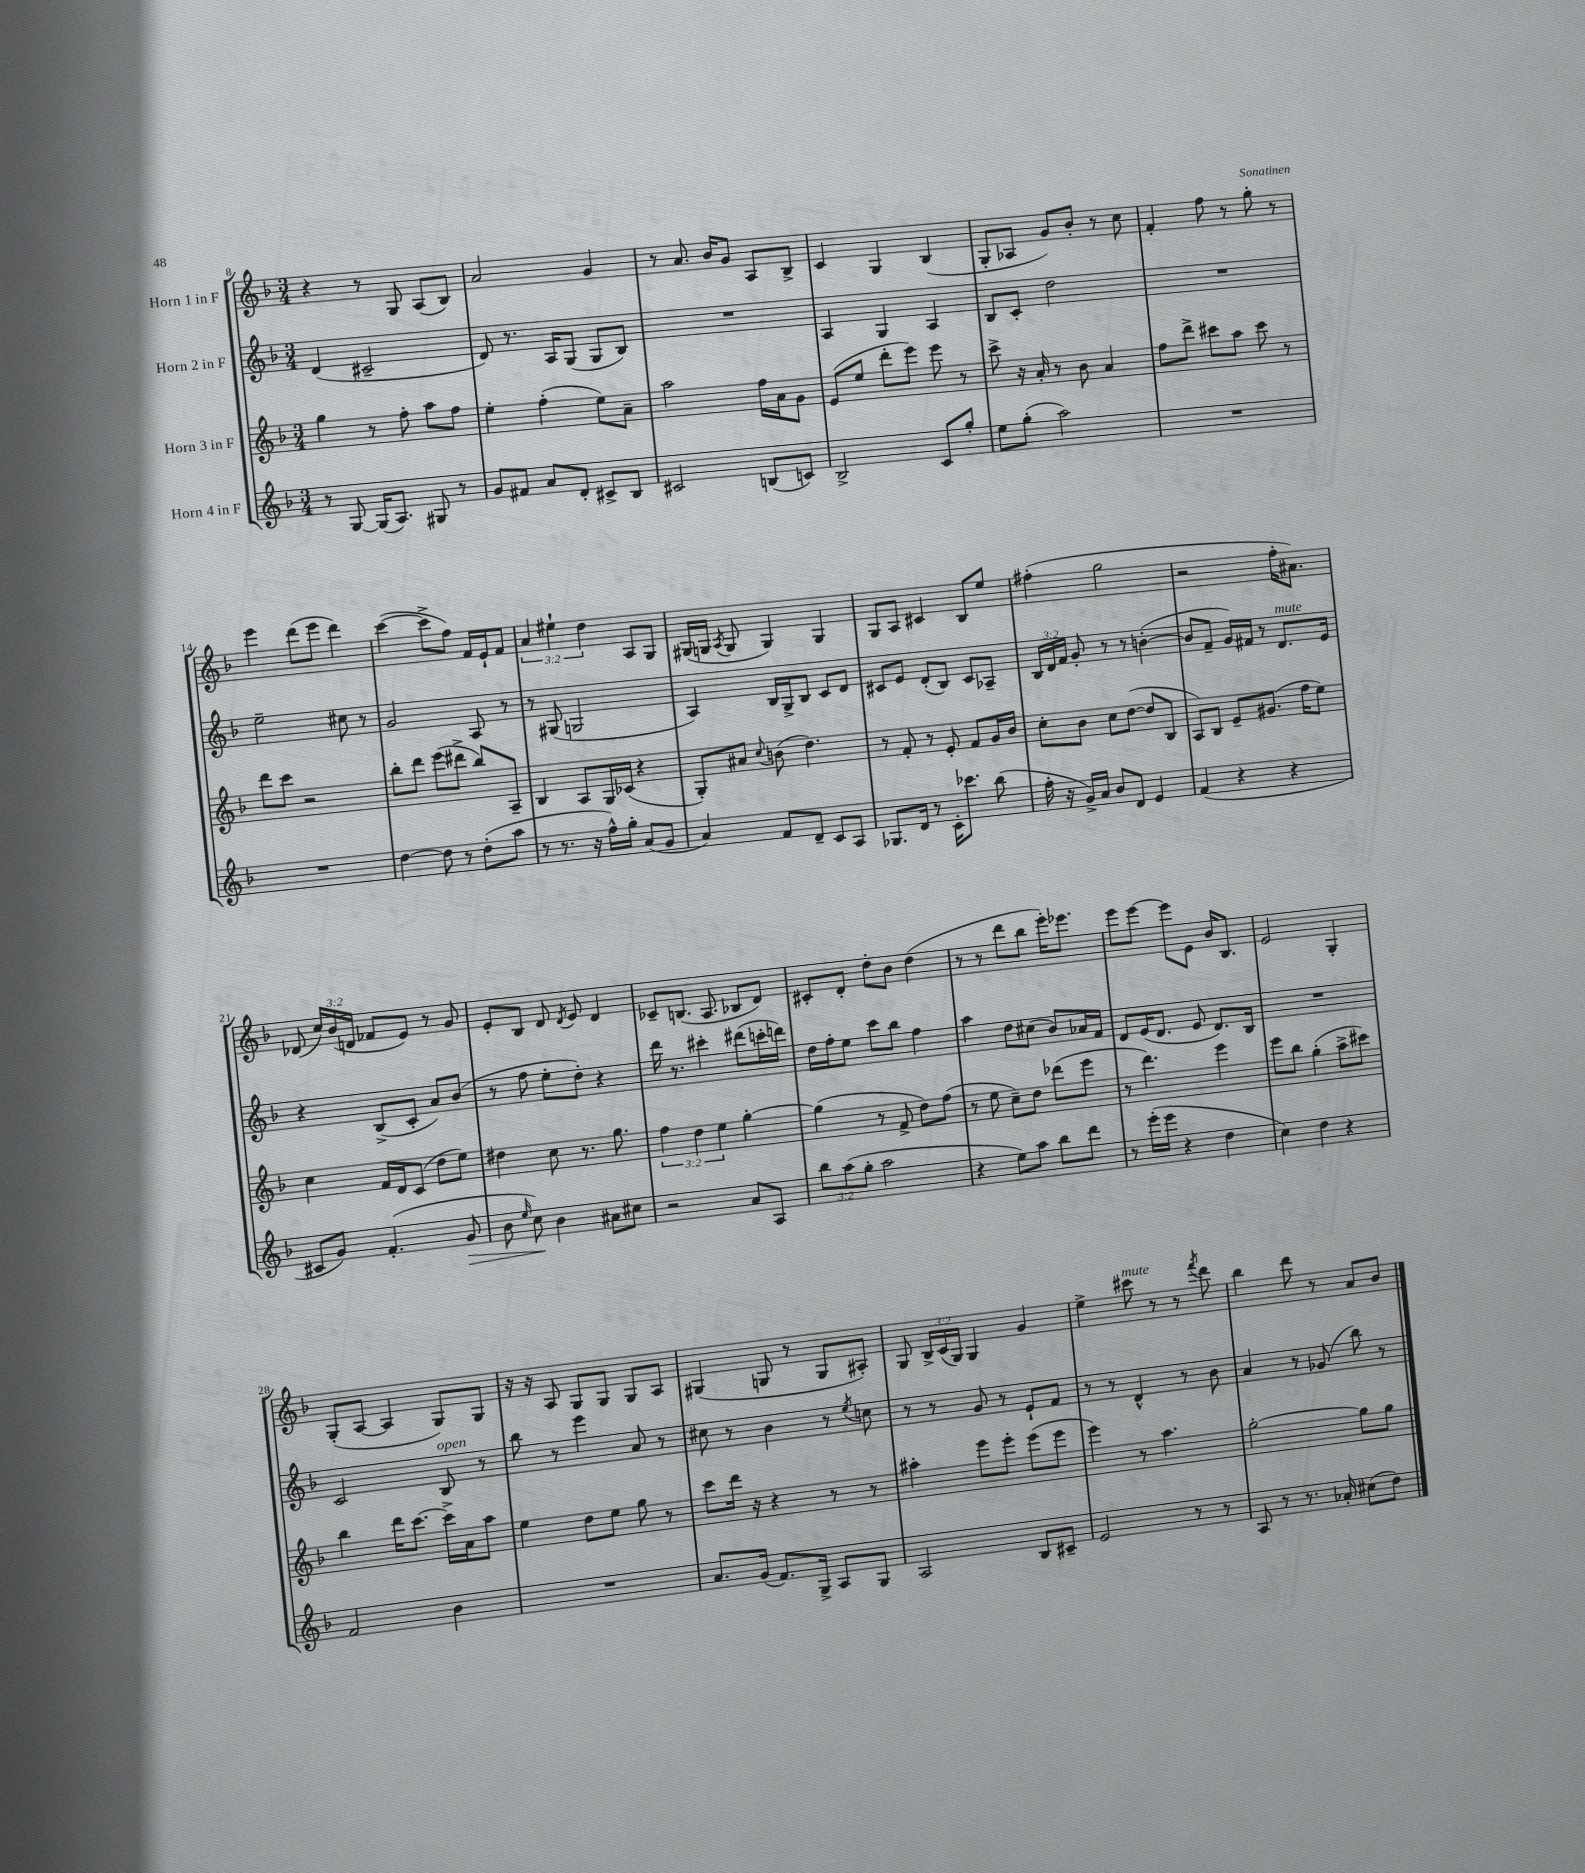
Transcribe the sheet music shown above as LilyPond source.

<<
\new StaffGroup <<
\new Staff = "s0" \with { instrumentName = "Horn 1 in F" } {
    \clef treble \key f \major \numericTimeSignature \time 3/4 \override Staff.TupletNumber.text = #tuplet-number::calc-fraction-text
    \autoBeamOff r4 r8 g8 a8[( bes8]) |
    a'2 g'4 |
    r8 a'8. bes'16[ g'8] a8[ bes8]-> |
    c'4 g4 bes4( |
    g8[-. aes8] g'8[) bes'8]-. r8 c''8 |
    f'4-. f''8 r8 g''8-. r8 |
    e'''4 d'''8[( e'''8] d'''4) |
    c'''4~( c'''8[-> f''8]) f'16[ e'16-! f'8] |
    \tuplet 3/2 { a'4 eis''4-! d''4 } a8[ g8] |
    gis16[( g16] \acciaccatura { a8 } g8 g4) g4 |
    g8[ a8] cis'4 bes8[ e''8] |
    fis''4-.( g''2 |
    r2 f''16[-. ais'8.]) |
    des'8( \tuplet 3/2 { c''16[) bes'16( d'16] } fes'8[ e'8]) r8 g'8 |
    e'8[-. bes8] d'8 \acciaccatura { d'8 } e'8 d'4 |
    ces'8[-- b8.]( a8. bes8[ d'8]) |
    cis'8[-. d'8]-. d''8[-. bes'8] d''4( |
    r8 r8 d'''8[ bes''8] e'''16[-.) ees'''8.] |
    e'''8[ e'''8]~ e'''8[ e'8] bes'16[ bes8.] |
    e'2 g4-. |
    g8[-.( a8]~ a4 g8[) g8] |
    r16 r16 a8 g8[ g8] g8[ a8] |
    gis4( g8 r8 g8[ ais8]-.) |
    g8 \tuplet 3/2 { bes16[-> c'16( g16]) } g4 g'4 |
    e''4-> cis'''8^\markup { \italic "mute" } r8 r8 \acciaccatura { f'''8 } d'''8 |
    bes''4 d'''8 r8 a'8[ bes'8] \bar "|." |
}
\new Staff = "s1" \with { instrumentName = "Horn 2 in F" } {
    \clef treble \key f \major \numericTimeSignature \time 3/4 \override Staff.TupletNumber.text = #tuplet-number::calc-fraction-text
    \autoBeamOff d'4( cis'2-- |
    d'8) r8. a16[ g8]( g8[ bes8]) |
    R2. |
    a4 g4 a4 |
    bes8[ c'8]-. d''2 |
    R2. |
    e''2-- cis''8 r8 |
    g'2 a8 r8 |
    r8 gis8( g2 |
    a4) bes16[ g16-> bes8] c'8[ d'8] |
    cis'8[ e'8] d'8[-.( bes8]) cis'8[ aes8]-- |
    \tuplet 3/2 { bes16[ d'16 f'16] } g'8-. r8 r8 b'4~-.( |
    b'8[ f'8]-- g'16[) fis'16] r8 d'8.[^\markup { \italic "mute" } e'16] |
    r4 bes8[->( c'8]-. a'8[) bes'8]( |
    r8 f''8 e''8[-. d''8]-.) r4 |
    d'''16 r8. cis'''4-. dis'''8[( c'''16-. d'''16]) |
    d''16[ f''16-. e''8] c'''8[ bes''8] f''4 |
    a''4 d''8[ cis''8]( bes'8[) aes'16 f'16] |
    d'8[ e'16( d'8.] e'8 d'8.[) bes16] |
    R2. |
    c'2 bes8^\markup { \italic "open" } r8 |
    bes''8 r8 e'''4 a'8 r8 |
    cis''8 r8 bes'4 r8 \acciaccatura { e''8 } c''8 |
    r8 r8 g'8 r8 e'8[-! f'8] |
    r8 r8 d'4-^ r8 bes'8 |
    a'4 r8 ges'8( bes''8) r8 \bar "|." |
}
\new Staff = "s2" \with { instrumentName = "Horn 3 in F" } {
    \clef treble \key f \major \numericTimeSignature \time 3/4 \override Staff.TupletNumber.text = #tuplet-number::calc-fraction-text
    \autoBeamOff g''4 r8 f''8-. a''8[ f''8] |
    e''4-. f''4-.( e''8[) a'8]-- |
    a''2 f''16[ a'16 g'8] |
    e'8[( e''8] d'''8[-. e'''8]) e'''8 r8 |
    c'''8-> r16 a'16-. r8 bes'8 a'4 |
    f''8[ d'''8]-> cis'''8[ a''8] cis'''8 r8 |
    d'''8[ c'''8] r2 |
    bes''8[-. d'''8] e'''8[( dis'''8]-> bes''8[) a8]-- |
    bes4 a8[ g16 ces'16]( r4 |
    g8[-.) ais'8] \appoggiatura { c''8 } b'8( d''4.) |
    r8 f'8-. r8 e'8-. f'8[ g'16 bes'16] |
    c''8[-. bes'8] c''8[ d''8]~( d''8[ bes8] |
    a8[) bes8] e'8[-- gis'8.]( f''16[ e''8]) |
    c''4 f'16[ d'16 c'8]( d''8[ e''8]) |
    dis''4 c''8 r8. g''8. |
    \tuplet 3/2 { f''4 d''4 e''4 } g''4~-. |
    g''4( r8 f'8-> d''8[) f''8]( |
    r8 e''8 c''8[--) d''8] des'''8[( e'''8] |
    r8 d'''4.) e'''4 |
    e'''8[ bes''8] g''4-.( a''8[-> cis'''8]) |
    bes''4 d'''16[ c'''8.]~ c'''16[-> a'16 a''8] |
    e''4 d''8[ e''8] g''8 r8 |
    c'''8[ d'''16] r16 r4 r8 r8 |
    ais''4-. e'''8[ e'''8]-. e'''8[( e'''8] |
    e'''4) r8 a''4. |
    g''2~-. g''8[ g''8] \bar "|." |
}
\new Staff = "s3" \with { instrumentName = "Horn 4 in F" } {
    \clef treble \key f \major \numericTimeSignature \time 3/4 \override Staff.TupletNumber.text = #tuplet-number::calc-fraction-text
    \autoBeamOff r8 g8~ g16[( a8.]) gis8 r8 |
    g'8[ fis'8] a'8[ d'8]-. cis'8[-> bes8] |
    cis'2 b8[( c'8]) |
    bes2-> c'8[ g''8]-. |
    e''8[ g''8]-.( a''2) |
    R2. |
    R2. |
    d''4~ d''8 r8 d''8[-.( a''8] |
    r8 r8. r16 f''16[-^) g''16]-. a'8[( g'8] |
    a'4) f'8[ d'8]-- c'8[ a8] |
    ges8.[ d'16] r8 c'16[-. ces'''8.] bes''8( |
    f''16-. r16 g'16[->) a'16] bes'8[ d'8] e'4 |
    f'4( r4 r4 |
    cis'8[ g'8]) f'4.-.( g'8\> |
    bes'8 \grace { e''16 } c''8\!) bes'4 ais'8[ cis''8] |
    r2 a'8[ a8] |
    \tuplet 3/2 { bes''8[ a''8( g''8]-. } a''2 |
    r4 e''8[) a''8] bes''8[ d'''8] |
    r8 e'''16[-.( e'''16] r4 d''4 |
    c''4) d''4 r4 |
    f'2 bes'4 |
    R2. |
    a'8.[ g'16]( f'8.[) g16]-> a8[ g8] |
    a2 bes8[ cis'8]-- |
    e'2 r8 r8 |
    a8 r8 r8. aes'16-. cis''8[( d''8]) \bar "|." |
}
>>
>>
\layout { \context { \Score currentBarNumber = #8 } }
